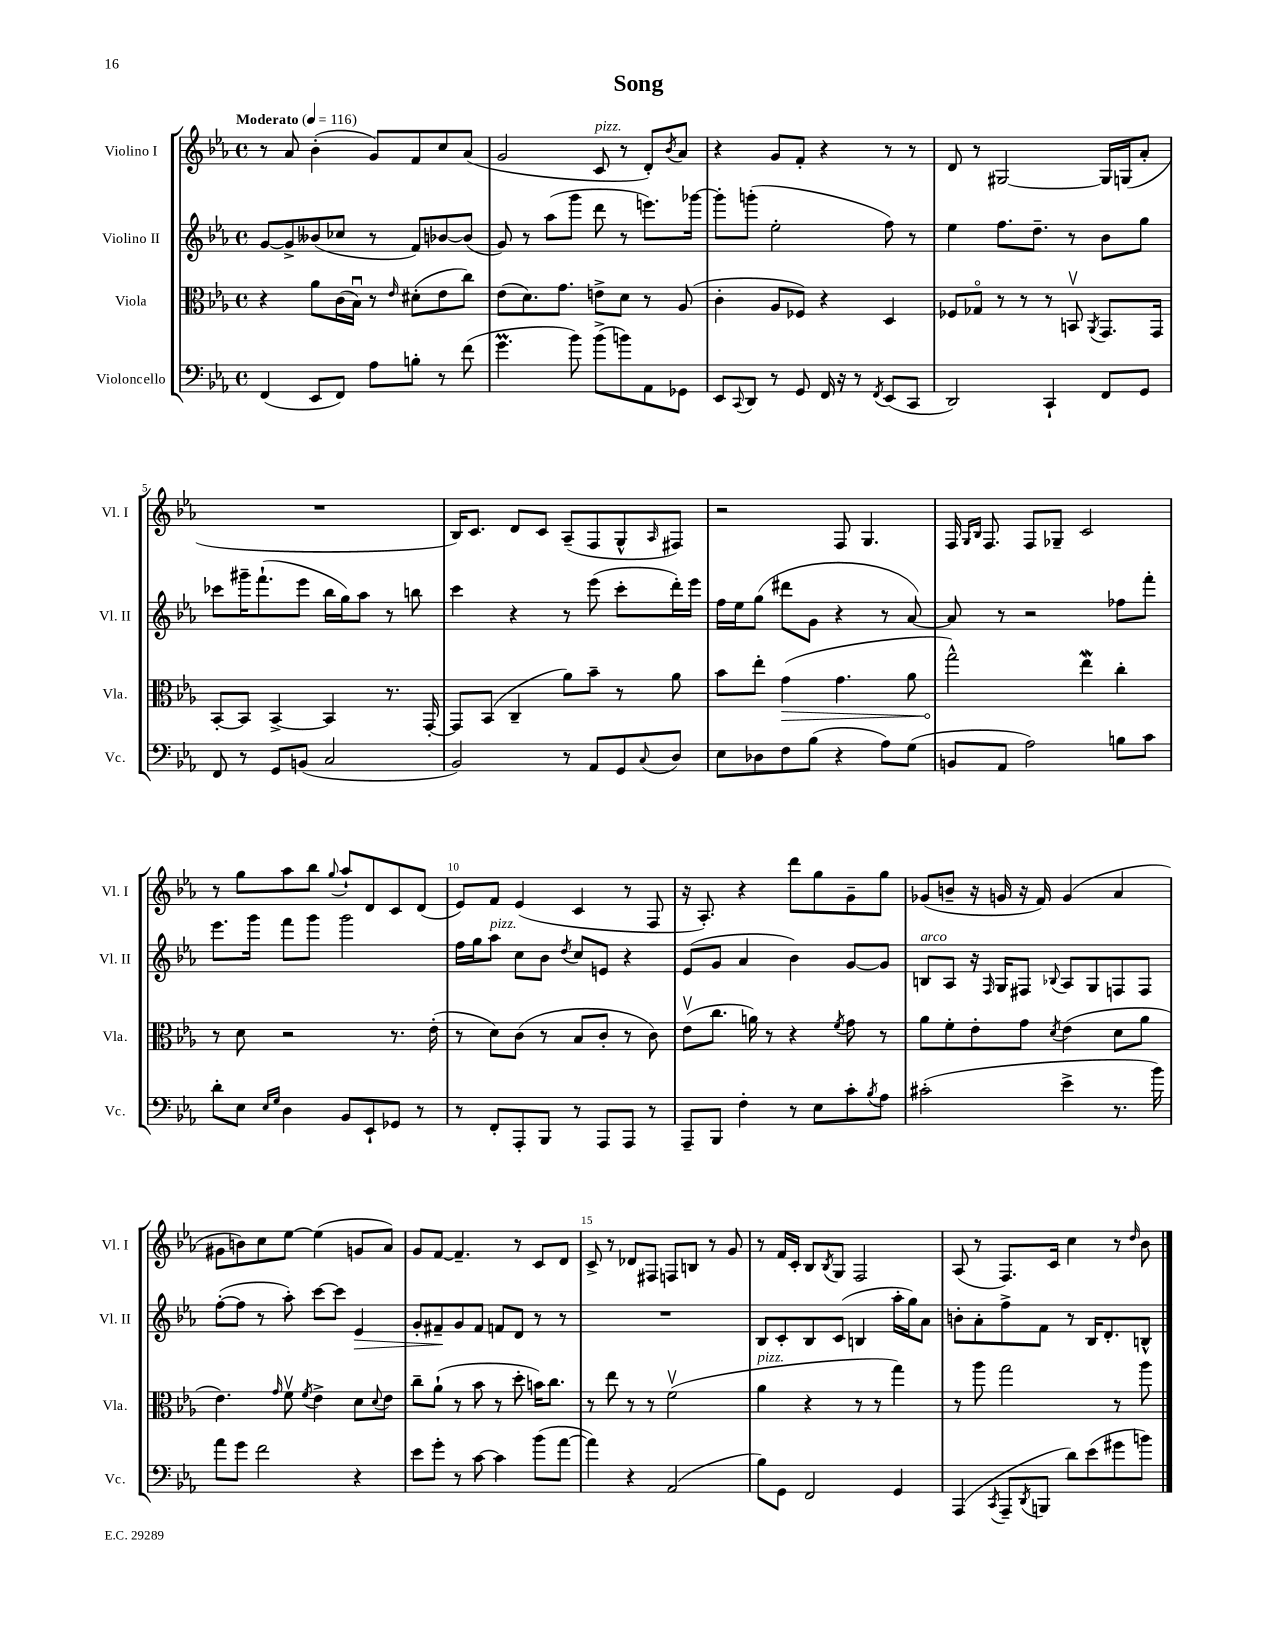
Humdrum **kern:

**kern	**kern	**dynam	**kern	**dynam	**kern
*part4	*part3	*part3	*part2	*part2	*part1
*staff4	*staff3	*staff3	*staff2	*staff2	*staff1
*I"Violoncello	*I"Viola	*	*I"Violino II	*	*I"Violino I
*I'Vc.	*I'Vla.	*	*I'Vl. II	*	*I'Vl. I
*clefF4	*clefC3	*	*clefG2	*	*clefG2
*k[b-e-a-]	*k[b-e-a-]	*	*k[b-e-a-]	*	*k[b-e-a-]
*M4/4	*M4/4	*	*M4/4	*	*M4/4
*met(c)	*met(c)	*	*met(c)	*	*met(c)
*MM116	*MM116	*	*MM116	*	*MM116
=1	=1	=1	=1	=1	=1
!	!	!	!	!	!LO:TX:a:B:t=Moderato
(4FF/	4r	.	[8g/L	.	8r
.	.	.	8g^/]	.	8a-/
8EE-/L	8a-\L	.	(8b--X/	.	(4b-'\
8FF/J)	(16c\L	.	8cc-X/J	.	.
.	16B-u\JJ)	.	.	.	.
8A-\L	8r	.	8r	.	8g/L)
.	16qqe-/	.	.	.	.
8Bn'\J	(8d#X'\L	.	8f/L)	.	8f/
8r	8e-\	.	[8b-X/	.	8cc/
(8f\	8cc\J)	.	(8b-/J]	.	(8a-/J
=2	=2	=2	=2	=2	=2
4.gm\	(8e-\L	.	8g/)	.	2g/
.	8.d\)	.	8r	.	.
.	.	.	(8aa-\L	.	.
.	8.g\J	.	.	.	.
8b-\)	.	.	8ggg\J	.	.
!	!	!	!	!	!LO:TX:a:i:t=pizz.
(8b-^\L	8en^\L	.	8ddd\	.	8c/
8bn\)	8d\J	.	8r	.	8r
8AA-\	8r	.	8.eeen\L)	.	8d'/L)
.	.	.	.	.	8qb-/
8GG-X\J	(8A-/	.	.	.	8a-/J
.	.	.	[16ggg-X\Jk	.	.
=3	=3	=3	=3	=3	=3
8EE-/L	4c'\	.	8ggg-'\L]	.	4r
8qqCC/	.	.	.	.	.
8DD/J	.	.	(8gggn'\J	.	.
8r	8A-/L	.	2ee-'\	.	8g/L
8GG/	8F-X/J)	.	.	.	8f'/J
16FF/	4r	.	.	.	4r
16r	.	.	.	.	.
8r	.	.	.	.	.
8qFF/	.	.	.	.	.
(8EE-/L	4D/	.	8ff\)	.	8r
8CC/J	.	.	8r	.	8r
=4	=4	=4	=4	=4	=4
2DD/)	8F-X/L	.	4ee-\	.	8d/
.	8G-X/J	.	.	.	8r
.	8r	.	8.ff\L	.	[2G#X/
.	8r	.	.	.	.
.	.	.	8.dd~\J	.	.
4CC`/	8r	.	.	.	.
.	8BBnv/	.	8r	.	.
.	8qAA-/	.	.	.	.
8FF/L	8.GG/L	.	8b-\L	.	16G#/LL]
.	.	.	.	.	(16Gn/J
8GG/J	.	.	8gg\J	.	8a-'/J
.	16GG/Jk	.	.	.	.
!!LO:LB:g=z
=5	=5	=5	=5	=5	=5
8FF/	[8BB-'/L	.	8ccc-X\L	.	1r
8r	8BB-/J]	.	16ggg#X~\K	.	.
.	.	.	(8.fff`\	.	.
8GG/L	[4BB-^/	.	.	.	.
(8BBn/J	.	.	8eee-\J	.	.
2C/	4BB-/]	.	16bb-\LL	.	.
.	.	.	16gg\J)	.	.
.	.	.	8aa-\J	.	.
.	8.r	.	8r	.	.
.	.	.	8bbn\	.	.
.	[16GG'/	.	.	.	.
=6	=6	=6	=6	=6	=6
2BB-/)	8GG/L]	.	4ccc\	.	16B-/KL)
.	.	.	.	.	8.c/J
.	(8BB-/J	.	.	.	.
.	4C~/	.	4r	.	8d/L
.	.	.	.	.	8c/J
8r	8a-\L)	.	8r	.	(8A-~/L
8AA-/L	8b-~\J	.	(8eee-\	.	8F/
8GG/	8r	.	8ccc'\L	.	8G^^/
8qqC/	.	.	.	.	16qqA-/
8D/J	8a-\	.	16ddd'\L)	.	8F#X/J)
.	.	.	16eee-\JJ	.	.
=7	=7	=7	=7	=7	=7
8E-\L	8b-\L	.	16ff\LL	.	2r
.	.	.	16ee-\J	.	.
8D-X\	8ee-'\J	.	(8gg\J	.	.
!	!	!LO:HP:b	!	!	!
8F\	(4g\	>	8ddd#X\L	.	.
(8B-\J	.	.	8g\J	.	.
4r	4.g\	.	4r	.	8F/
.	.	.	.	.	4.G/
8A-\L)	.	.	8r	.	.
(8G\J	8a-\	.	[8a-/)	.	.
=8	=8	=8	=8	=8	=8
8BBn/L	2gg^^\)	.	8a-/]	.	16F/
.	.	.	.	.	16qqG/LL
.	.	.	.	.	16qqB-/JJ
.	.	.	.	.	8.F/
8AA-/J	.	.	8r	.	.
2A-\)	.	.	2r	.	8F/L
.	.	.	.	.	8G-X~/J
.	4ee-w\	]	.	.	2c/
8Bn\L	4cc'\	.	8ff-X\L	.	.
8c\J	.	.	8fff'\J	.	.
!!LO:LB:g=z
=9	=9	=9	=9	=9	=9
8d'\L	8r	.	8.eee-\L	.	8r
8E-\J	8d\	.	.	.	8gg\L
.	.	.	16ggg\Jk	.	.
16qqE-/LL	.	.	.	.	.
16qqG/JJ	.	.	.	.	.
4D\	2r	.	8fff\L	.	8aa-\
.	.	.	8ggg\J	.	8bb-\J
.	.	.	.	.	8qqgg/
8BB-/L	.	.	2ggg\	.	8aa-`/L
8EE-`/	.	.	.	.	8d/
8GG-X/J	8.r	.	.	.	8c/
8r	.	.	.	.	(8d/J
.	(16e-'\	.	.	.	.
=10	=10	=10	=10	=10	=10
8r	8r	.	16ff\LL	.	8e-/L)
.	.	.	16gg\J	.	.
!	!	!	!LO:TX:a:i:t=pizz.	!	!
8FF'/L	8d\L)	.	8aa-\J	.	8f/J
8AAA-'/	(8c\J	.	8cc\L	.	(4e-/
8BBB-/J	8r	.	8b-\J	.	.
.	.	.	8qdd/	.	.
8r	8B-/L	.	8cc/L	.	4c/
8AAA-/L	8c'/J	.	8en/J	.	.
8AAA-/J	8r	.	4r	.	8r
8r	8c\)	.	.	.	8F/
=11	=11	=11	=11	=11	=11
8AAA-~/L	(8e-v\L	.	(8e-/L	.	16r
.	.	.	.	.	8.A-'/)
8BBB-/J	8.cc\J	.	8g/J	.	.
4F'\	.	.	4a-/	.	4r
.	16an\)	.	.	.	.
.	8r	.	.	.	.
8r	4r	.	4b-\)	.	8ddd\L
8E-\L	.	.	.	.	8gg\
.	8qf/	.	.	.	.
8c'\	8g\	.	[8g/L	.	8g~\
8qB-/	.	.	.	.	.
8A-\J	8r	.	8g/J]	.	8gg\J
=12	=12	=12	=12	=12	=12
!	!	!	!LO:TX:a:i:t=arco	!	!
(2c#X'\	8a-\L	.	8Bn/L	.	(8g-X/L
.	8f'\	.	8A-/J	.	8bn~/J
.	8e-'\	.	16r	.	16r
.	.	.	16qqF/	.	.
.	.	.	16G/KL	.	16gn/
.	8g\J	.	8F#X/J	.	16r
.	.	.	.	.	16f/)
.	8qd/	.	8qqB-X/	.	.
4e-^\	(4e-\	.	8A-/L	.	(4g/
.	.	.	8G/	.	.
8.r	8d\L	.	8Fn/	.	4a-/
.	8a-\J	.	8F/J	.	.
16b-\)	.	.	.	.	.
!!LO:LB:g=z
=13	=13	=13	=13	=13	=13
8a-\L	4.e-\)	.	([8ff'\L	.	8g#X\L
8g\J	.	.	8ff\J]	.	8bn\)
2f\	.	.	8r	.	8cc\
.	16qqg/	.	.	.	.
.	8fv\	.	8aa-'\)	.	[8ee-\J
.	8qf/	.	.	.	.
.	4e-^\	.	[8ccc\L	.	(4ee-\]
.	.	.	8ccc\J]	.	.
!	!	!	!	!LO:HP:b	!
4r	8d\L	.	4e-/	>	8gn/L
.	8qqd/	.	.	.	.
.	8e-\J	.	.	.	8a-/J)
=14	=14	=14	=14	=14	=14
8e-\L	8cc~\L	.	8g'/L	.	8g/L
8g'\J	(8a-`\J	.	8f#X~/	.	[8f/J
8r	8r	.	8g/	]	4.f~/]
[8c\	8b-\	.	8f#/J	.	.
4c\]	8r	.	8fn/L	.	.
.	8dd'\	.	8d/J	.	8r
(8b-\L	16bn\KL)	.	8r	.	8c/L
.	8.cc\J	.	.	.	.
[8a-\J	.	.	8r	.	8d/J
=15	=15	=15	=15	=15	=15
4a-\])	8r	.	1r	.	8c^/
.	8ee-\	.	.	.	8r
4r	8r	.	.	.	8d-X/L
.	8r	.	.	.	8F#X/J
(2AA-/	(2fv\	.	.	.	8Fn/L
.	.	.	.	.	8Bn/J
.	.	.	.	.	8r
.	.	.	.	.	8g/
=16	=16	=16	=16	=16	=16
!	!LO:TX:a:i:t=pizz.	!	!	!	!
8B-\L)	4a-\	.	8B-/L	.	8r
8GG\J	.	.	8c'/	.	16f/LL
.	.	.	.	.	16c'/JJ
2FF/	4r	.	8B-/	.	8B-/L
.	.	.	.	.	8qB-/
.	.	.	(8c/J	.	8G/J
.	8r	.	4Bn/	.	2F/
.	8r	.	.	.	.
4GG/	4gg\)	.	16aa-'\LL	.	.
.	.	.	16gg\J)	.	.
.	.	.	8a-\J	.	.
=17	=17	=17	=17	=17	=17
(4AAA-/	8r	.	8bn'\L	.	(8A-/
.	8aa-\	.	8a-'\	.	8r
8qCC/	.	.	.	.	.
8AAA-~/L	2gg\	.	8ff^\	.	8.F/L)
8qDD/	.	.	.	.	.
8BBBn/J	.	.	8f\J	.	.
.	.	.	.	.	16c/Jk
8d\L)	.	.	8r	.	4cc\
(8e-\	.	.	16B-/KL	.	.
.	.	.	8.d'/	.	.
8g#X\	8r	.	.	.	8r
.	.	.	.	.	16qqdd/
8bn\J)	8aa-\	.	8Bn^^/J	.	8b-\
==	==	==	==	==	==
*-	*-	*-	*-	*-	*-
